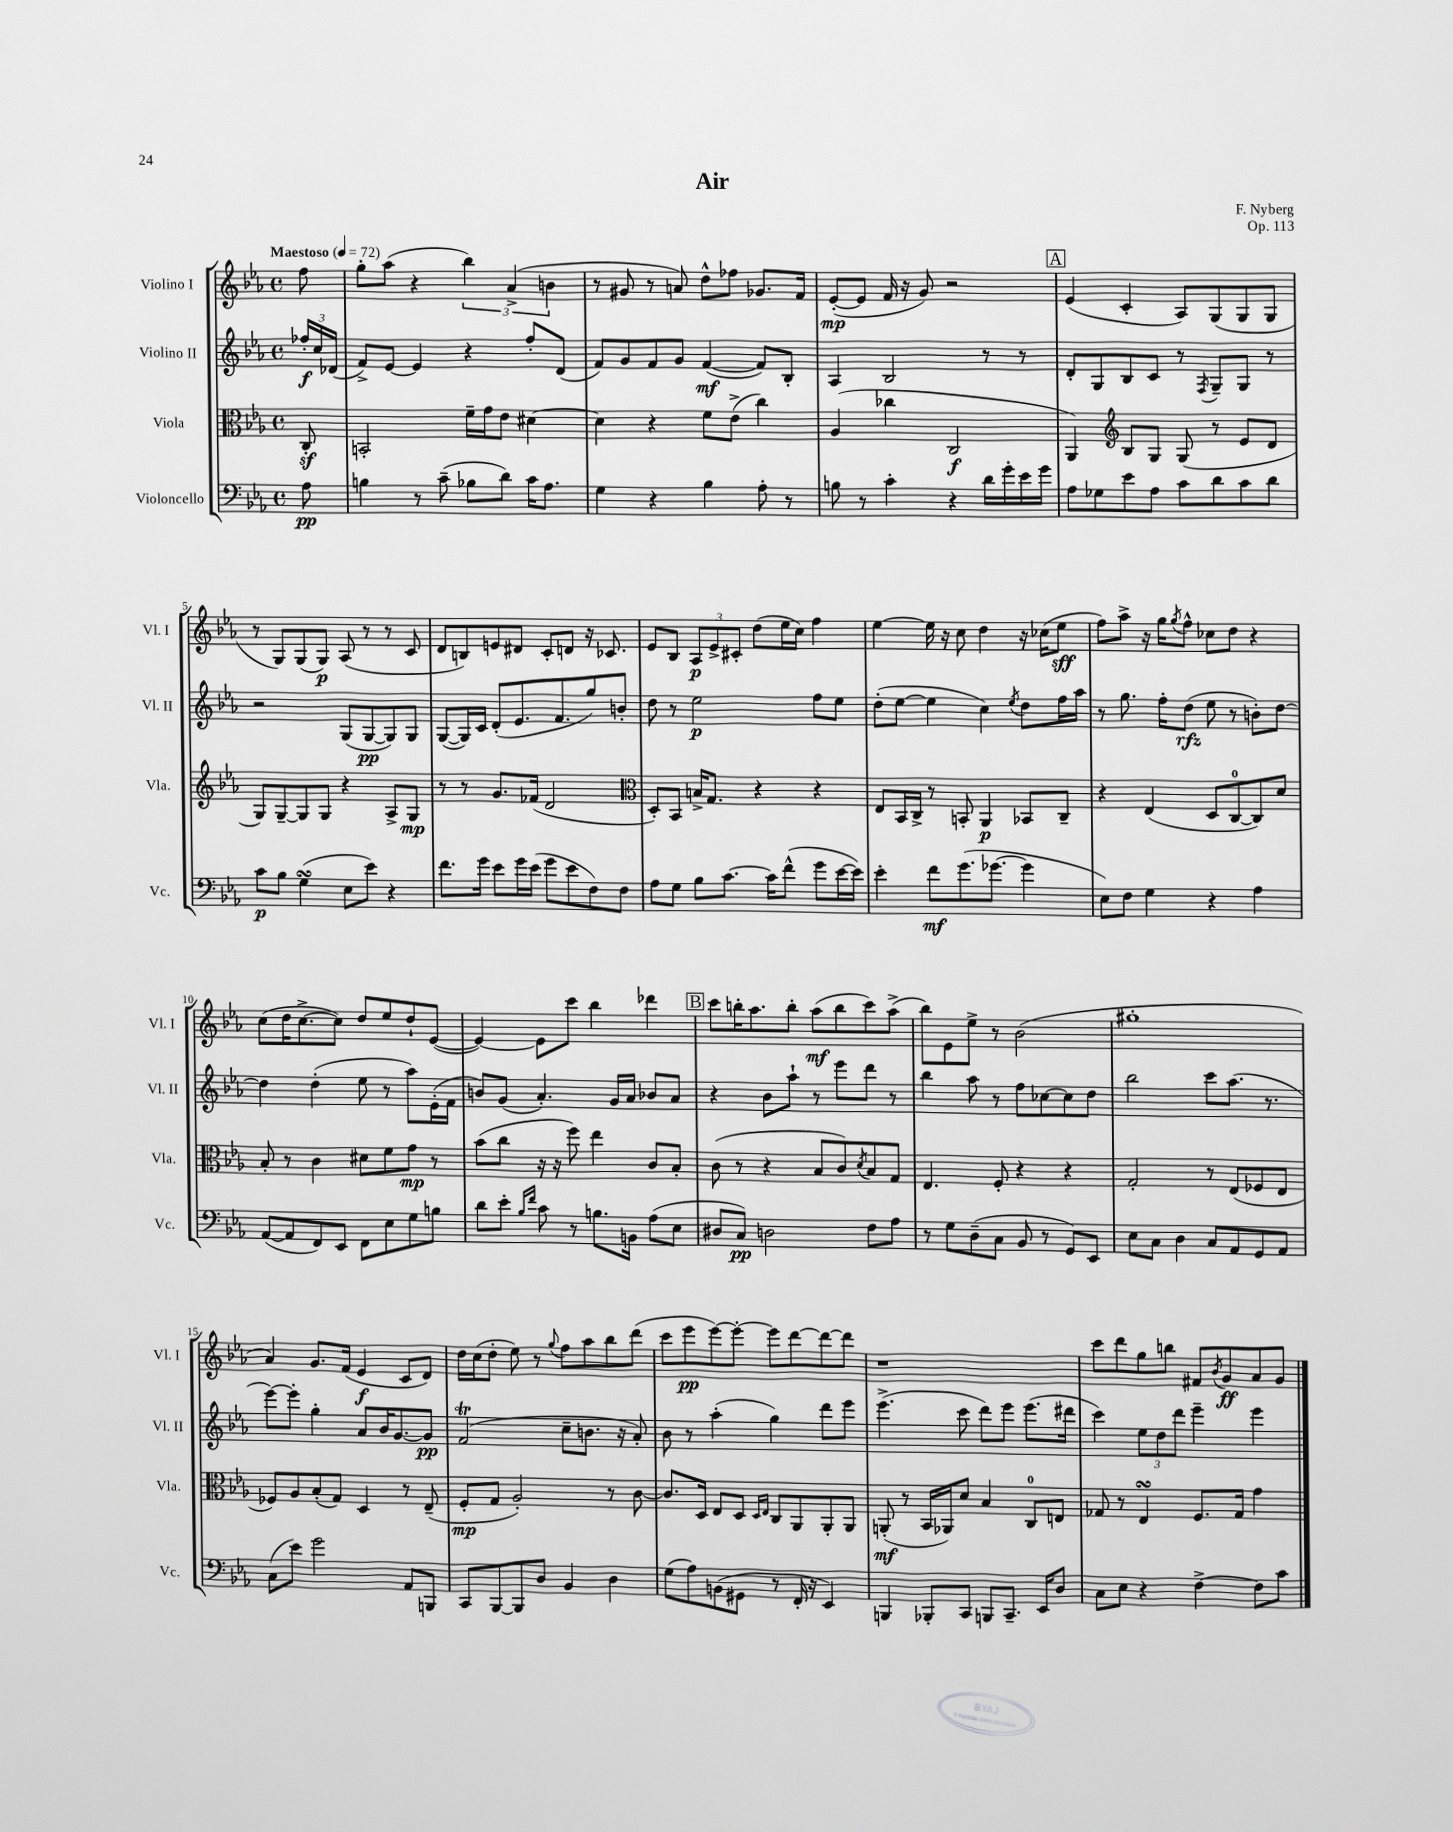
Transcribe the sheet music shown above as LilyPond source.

\header { title = "Air" composer = "F. Nyberg" opus = "Op. 113" }
<<
\new StaffGroup <<
\new Staff = "s0" \with { instrumentName = "Violino I" shortInstrumentName = "Vl. I" } {
    \clef treble \key ees \major \defaultTimeSignature \time 4/4 \partial 8 \tempo "Maestoso" 4 = 72
    f''8 |
    g''8-. aes''8( r4 \tuplet 3/2 { bes''4) aes'4->( b'4 } |
    r8 gis'8 r8 a'8) d''8-^ fes''8 ges'8. f'16 |
    ees'8~-.\mp( ees'8 f'16 r16 g'8) r2 |
    \mark \markup { \box "A" } ees'4( c'4-. aes8) g8( g8 g8 |
    r8 g8) g8( g8\p) aes8( r8 r8 c'8 |
    d'8 b8) e'8 dis'8 c'8-. d'8 r16 ces'8. |
    ees'8 bes8 \tuplet 3/2 { aes8\p ees'8-> cis'8-. } d''8( ees''16 c''16) f''4 |
    ees''4~ ees''16 r16 c''8 d''4 r16 ces''16( ees''8\sff |
    f''8) aes''8-> r16 g''16 \acciaccatura { g''8 } f''8-^ ces''8 d''8 r4 |
    c''8( d''16 c''8.~-> c''8) d''8 ees''8 d''8-! ees'8~( |
    ees'4~) ees'8 c'''8 bes''4 des'''4 |
    \mark \markup { \box "B" } c'''8 b''16-. aes''8. b''8-. aes''8\mf( b''8 c'''8) aes''8->( |
    bes''8) ees'8 ees''8-> r8 bes'2( |
    gis''1-. |
    aes'4) g'8. f'16( ees'4\f c'8 d'8) |
    d''16 c''16( d''8-. ees''8) r8 \appoggiatura { g''8 } f''8 aes''8 bes''8 d'''8( |
    c'''8 ees'''8\pp ees'''8~) ees'''8~-. ees'''8 d'''8~ d'''8~ d'''8 |
    r1 |
    c'''8 d'''8 g''8 b''8 fis'8 \acciaccatura { bes'8 } g'8\ff aes'8 g'8 \bar "|." |
}
\new Staff = "s1" \with { instrumentName = "Violino II" shortInstrumentName = "Vl. II" } {
    \clef treble \key ees \major \defaultTimeSignature \time 4/4 \partial 8
    \tuplet 3/2 { fes''16-.\f c''16 des'16( } |
    f'8->) ees'8~ ees'4 r4 f''8-. d'8( |
    f'8) g'8 f'8 g'8 f'4~\mf( f'8) bes8-. |
    aes4 bes2 r8 r8 |
    \mark \markup { \box "A" } d'8-. g8 bes8 c'8 r8 \acciaccatura { f8 } g8-- g8 r8 |
    r2 g8( g8~\pp g8) g8 |
    g8~( g16) c'16 d'8-.( ees'8. f'8. g''8) b'8-. |
    d''8 r8 ees''2\p f''8 ees''8 |
    d''8-.( ees''8~ ees''4 c''4) \acciaccatura { ees''8 } d''8 f''16 aes''16 |
    r8 g''8. f''16-. d''8\rfz( ees''8 r8 b'8-.) d''8~ |
    d''4 d''4-.( ees''8 r8 aes''8) ees'16-.( f'16 |
    b'8) g'8( aes'4.-.) g'16 aes'16 bes'8 aes'8 |
    \mark \markup { \box "B" } r4 bes'8 aes''8-! r8 ees'''8 d'''8 r8 |
    bes''4 aes''8 r8 f''8 ces''8~ ces''8 d''8 |
    bes''2 c'''8 aes''8.( r8. |
    ees'''8~) ees'''8-. g''4-. aes'8 bes'16 g'8.~ g'8\pp |
    f'2\trill( c''8-- b'8. r16 aes'8-.) |
    bes'8 r8 aes''4-.( g''4) d'''8 ees'''8 |
    ees'''4.->( c'''8 d'''8) ees'''8 ees'''8.( dis'''16 |
    c'''4) \tuplet 3/2 { ees''8 d''8 d'''8 } ees'''4-- ees'''4 \bar "|." |
}
\new Staff = "s2" \with { instrumentName = "Viola" shortInstrumentName = "Vla." } {
    \clef alto \key ees \major \defaultTimeSignature \time 4/4 \partial 8
    c8-.\sf |
    b,2-. f'16-- g'16 ees'8 dis'4~ |
    dis'4 r4 f'8 ees'8->( c''4) |
    aes4( ces''4 c2\f |
    \mark \markup { \box "A" } aes,4) \clef treble bes8 g8 g8( r8 ees'8 d'8 |
    g8) g8~-- g8 g8 r4 aes8-> g8\mp |
    r8 r8 g'8. fes'16( d'2 |
    \clef alto d8-.) bes,8 b16-> g8. r4 r4 |
    ees8 bes,16 c16-> r8 b,8-. aes,4\p bes,8 c8-- |
    r4 ees4( d8 c8-0~ c8) d'8 |
    bes8-. r8 c'4 dis'8 f'8 g'8\mp r8 |
    bes'8( c''8 r16 r16 f''8) ees''4 c'8 bes8-. |
    \mark \markup { \box "B" } c'8( r8 r4 bes8 c'8) \acciaccatura { d'8 } bes8 g8 |
    ees4. f8-. r4 r4 |
    g2-. r8 ees8( fes8 ees8 |
    fes8) aes8 bes8-.( g8) d4 r8 ees8--( |
    f8-.\mp g8 aes2-.) r8 c'8~ |
    c'8. d16 ees8 d8 \grace { d16 ees16 } c8 aes,8 aes,8-. aes,8 |
    a,8-.\mf( r8 bes,16 aes,16) d'8 bes4 c8-0 e8 |
    ges8 r8 ees4\turn f8. ges16 g'4 \bar "|." |
}
\new Staff = "s3" \with { instrumentName = "Violoncello" shortInstrumentName = "Vc." } {
    \clef bass \key ees \major \defaultTimeSignature \time 4/4 \partial 8
    aes8\pp |
    b4 r8 c'8--( bes8 d'8) c'16 aes8. |
    g4 r4 bes4 aes8-. r8 |
    b8 r8 c'4-. r4 d'16 g'16-. ees'16 g'16 |
    \mark \markup { \box "A" } aes8 ges8 ees'8 aes8 c'8 d'8 c'8 d'8 |
    c'8\p bes8 g4\turn( ees8 ees'8) r4 |
    f'8. g'16 ees'8 g'16 ees'16( g'8 ees'8 f8) f8 |
    aes8 g8 bes8 c'8.~ c'16 f'8-^( g'8 ees'16~ ees'16) |
    ees'4-. f'8\mf g'8.( ges'8.~ ges'4 |
    ees8) f8 g4 r4 aes4 |
    aes,8~( aes,8 f,8) ees,8 f,8 ees8 g8 b8 |
    d'8 ees'8-. \grace { bes16 f'16 } c'8 r8 b8. b,16 aes8( ees8 |
    \mark \markup { \box "B" } dis8 c8\pp) d2 f8 aes8 |
    r8 g8 d8--( c8 bes,8 r8 g,8) ees,8 |
    ees8 c8 d4 c8 aes,8 g,8 aes,8 |
    c8( ees'8) g'2 aes,8 b,,8 |
    c,8 bes,,8~ bes,,8 d8 bes,4 d4 |
    g8( aes8) b,8( gis,8 r8 f,16-. r16 ees,4) |
    b,,4 bes,,8-. c,8 b,,8 c,8.-- ees,16 d8 |
    c8 ees8 r4 f4~-> f8 c'8 \bar "|." |
}
>>
>>
